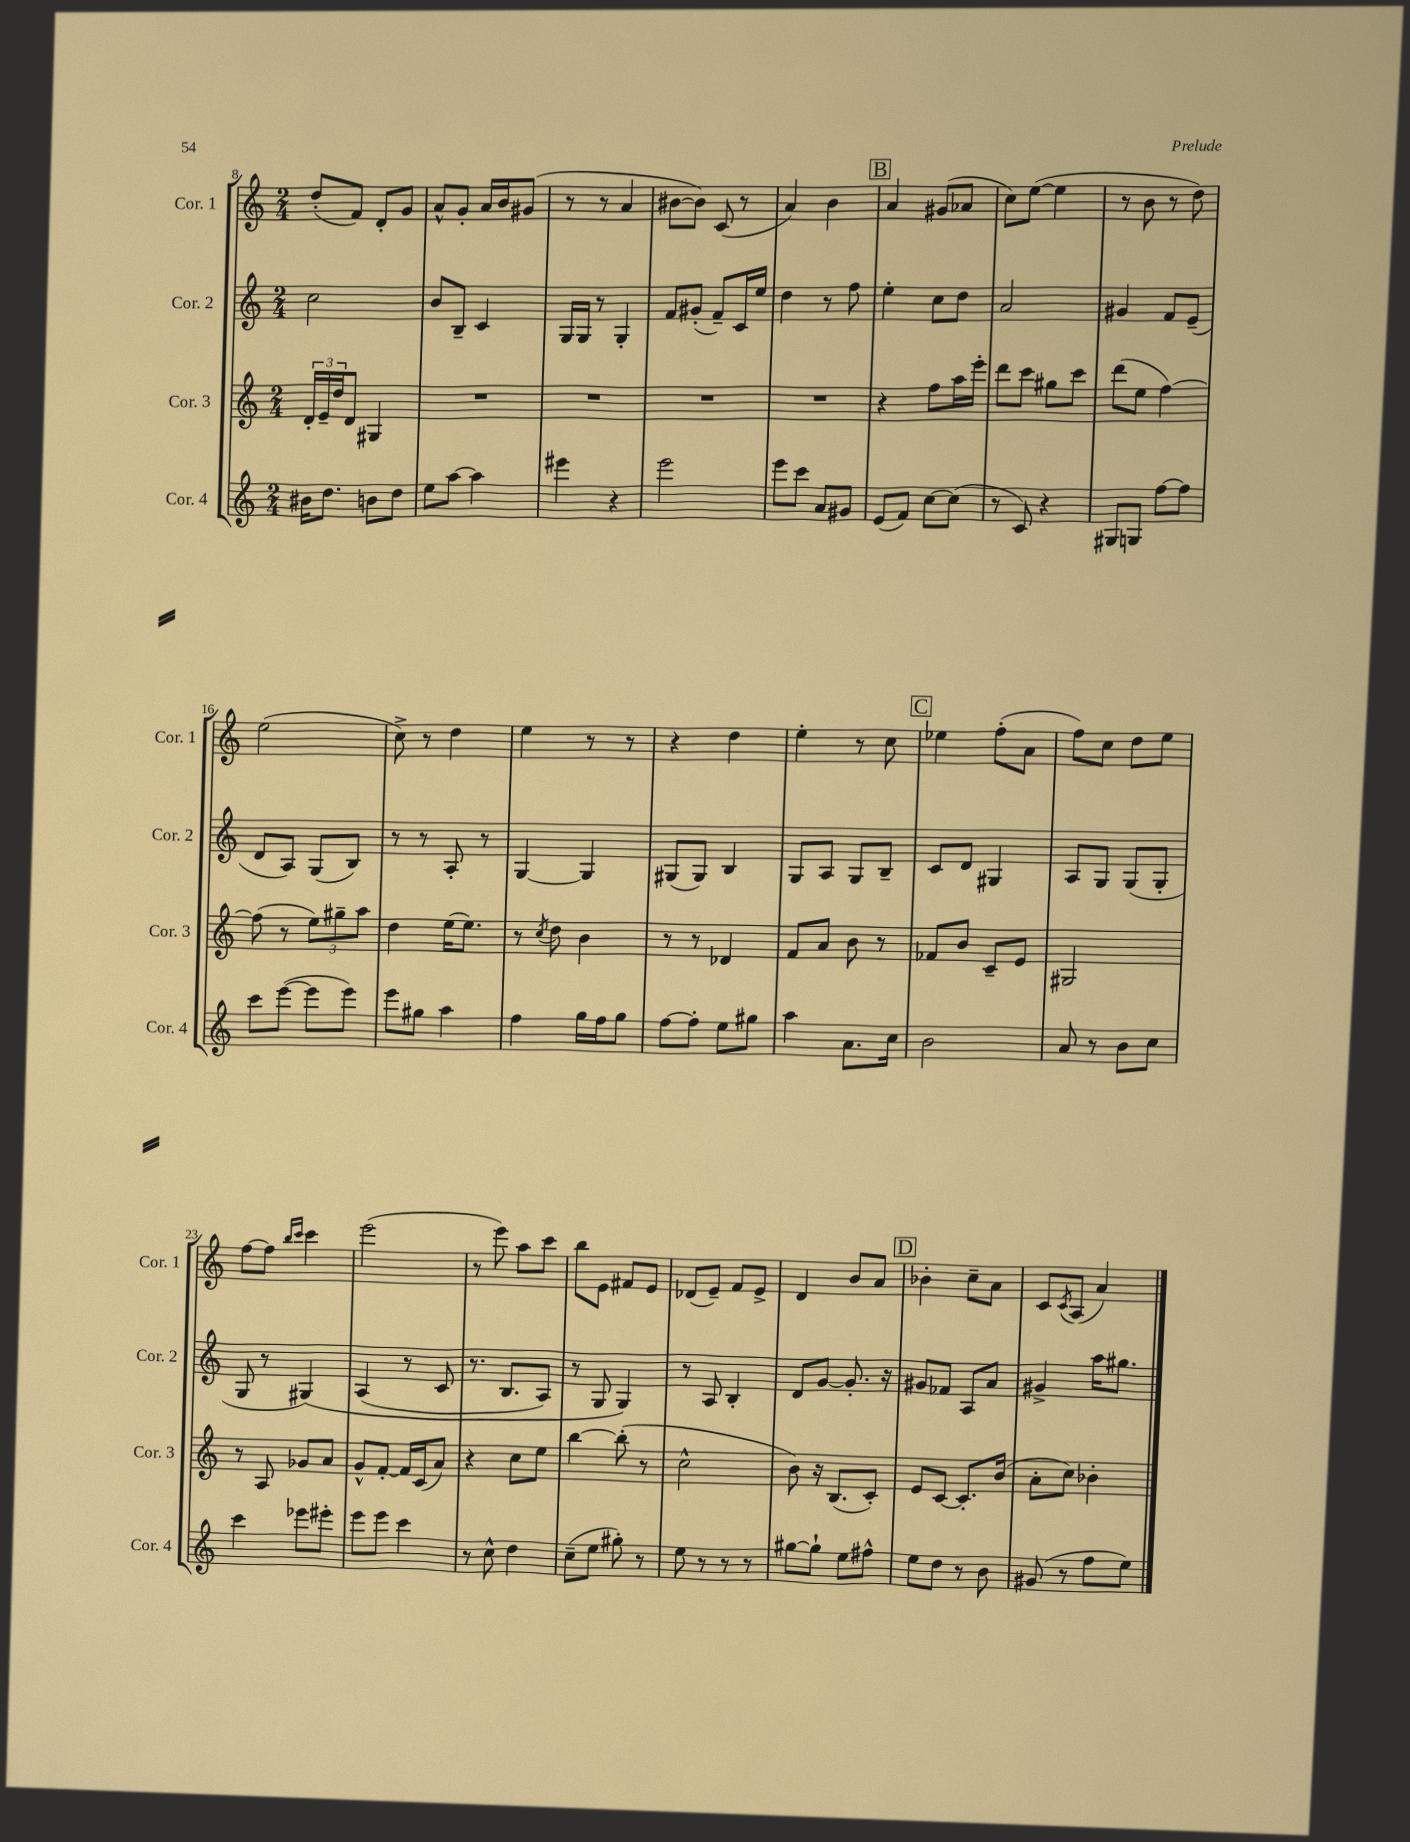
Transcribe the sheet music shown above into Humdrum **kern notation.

**kern	**kern	**kern	**kern
*part4	*part3	*part2	*part1
*staff4	*staff3	*staff2	*staff1
*I"Cor. 4	*I"Cor. 3	*I"Cor. 2	*I"Cor. 1
*I'Cor. 4	*I'Cor. 3	*I'Cor. 2	*I'Cor. 1
*clefG2	*clefG2	*clefG2	*clefG2
*k[]	*k[]	*k[]	*k[]
*M2/4	*M2/4	*M2/4	*M2/4
=8	=8	=8	=8
16b#X\KL	24d'/LL	2cc\	(8dd'/L
.	24e~/	.	.
8.dd\J	.	.	.
.	24dd/J	.	.
.	8d/J	.	8f/J)
8bn\L	4G#X/	.	8d'/L
8dd\J	.	.	8g/J
=9	=9	=9	=9
8ee\L	2r	8b/L	8a^^/L
[8aa\J	.	8B~/J	8g'/J
4aa\]	.	4c/	16a/LL
.	.	.	16b/J
.	.	.	(8g#X/J
=10	=10	=10	=10
4eee#X\	2r	16G/LL	8r
.	.	16G/JJ	.
.	.	8r	8r
4r	.	4G'/	4a/
=11	=11	=11	=11
2eee\	2r	8f/L	[8b#X\L
.	.	(8g#X'/J	8b#\J])
.	.	8f~/L)	(8c/
.	.	16c/L	8r
.	.	16ee/JJ	.
=12	=12	=12	=12
8eee\L	2r	4dd\	4a/)
8ccc\J	.	.	.
8a/L	.	8r	4b\
8g#X/J	.	8ff\	.
!!LO:REH:place=s1:t=B
=13	=13	=13	=13
(8e/L	4r	4ee'\	4a/
8f/J)	.	.	.
[8cc\L	8ff\L	8cc\L	(8g#X/L
(8cc\J]	16aa\L	8dd\J	8a-X/J
.	16eee'\JJ	.	.
=14	=14	=14	=14
8r	8ddd\L	2a/	8cc\L)
8c/)	8ccc\J	.	([8ee\J
4r	8gg#X\L	.	4ee\]
.	8ccc\J	.	.
=15	=15	=15	=15
8G#X/L	(8ddd\L	4g#X/	8r
8Gn/J	8ee\J	.	8b\
[8ff\L	[4ff\)	8f/L	8r
8ff\J]	.	(8e~/J	8dd\)
!!LO:LB:g=z
=16	=16	=16	=16
8ccc\L	(8ff\]	8d/L	(2ee\
([8eee\J	8r	8A/J)	.
8eee\L]	12ee\L)	(8G/L	.
.	12gg#X~\	.	.
8eee\J)	.	8B/J)	.
.	12aa\J	.	.
=17	=17	=17	=17
8eee\L	4dd\	8r	8cc^\)
8gg#X\J	.	8r	8r
4aa\	(16ee\KL	8A'/	4dd\
.	8.ee\J)	.	.
.	.	8r	.
=18	=18	=18	=18
4ff\	8r	[4G/	4ee\
.	8qcc/	.	.
.	8dd\	.	.
16gg\LL	4b\	4G/]	8r
16ff\J	.	.	.
8gg\J	.	.	8r
=19	=19	=19	=19
[8ff\L	8r	(8G#X/L	4r
8ff'\J]	8r	8G#/J)	.
8ee\L	4d-X/	4B/	4dd\
8gg#X\J	.	.	.
=20	=20	=20	=20
4aa\	8f/L	8G/L	4ee'\
.	8a/J	8A/J	.
8.a\L	8b\	8G/L	8r
.	8r	8B~/J	8cc\
16cc\Jk	.	.	.
!!LO:REH:place=s1:t=C
=21	=21	=21	=21
2b\	8f-X/L	8c/L	4ee-X\
.	8b/J	8d/J	.
.	8c~/L	4G#X/	(8ff'\L
.	8e/J	.	8a\J
=22	=22	=22	=22
8a/	2G#X/	8A/L	8ff\L)
8r	.	8G/J	8cc\J
8b\L	.	(8G/L	8dd\L
8cc\J	.	8G'/J	8ee\J
!!LO:LB:g=z
=23	=23	=23	=23
4ccc\	8r	8G/	[8ff\L
.	8A/	8r	8ff\J]
.	.	.	16qqbb/LL
.	.	.	16qqccc/JJ
8eee-X\L	8g-X/L	(4G#X/)	4ccc\
8eee#X'\J	8a/J	.	.
=24	=24	=24	=24
8eee\L	8g^^/L	(4A/	(2eee\
8eee\J	[8f'/J	.	.
4ccc\	16f/LL]	8r	.
.	(16c/J	.	.
.	8a/J)	8c/	.
=25	=25	=25	=25
8r	4r	8.r	8r
8cc^^\	.	.	8eee\)
.	.	8.B/L	.
4dd\	8cc\L	.	8aa\L
.	8ee\J	8A/J)	8ccc\J
=26	=26	=26	=26
(8cc~\L	[4bb\	8r	8bb\L
8ee\J	.	8G/	8e\J
8gg#X'\)	(8bb'\]	4G/)	8f#X/L
8r	8r	.	8e/J
=27	=27	=27	=27
8ee\	2cc^^\	8r	(8d-X/L
8r	.	8A/	8e~/J)
8r	.	4B'/	8f/L
8r	.	.	8e^/J
=28	=28	=28	=28
[8gg#X\L	8b\)	8d/L	4d/
8gg#`\J]	16r	[8g/J	.
.	(8.B/L	.	.
8ee\L	.	8.g'/]	8b/L
8ff#X^^\J	8c'/J)	.	8a/J
.	.	16r	.
!!LO:REH:place=s1:t=D
=29	=29	=29	=29
8ee\L	8e/L	8g#X/L	4b-X'\
8dd\J	[8c/J	8f-X/J	.
8r	8.c'/L]	8A/L	8cc~\L
8b\	.	8a/J	8a\J
.	(16b/Jk	.	.
=30	=30	=30	=30
(8g#X/	8a'\L	4g#X^/	8c/L
.	.	.	8qc/
8r	8cc\J)	.	(8A/J
8ff\L	4b-X'\	16aa\KL	4a/)
.	.	8.gg#X\J	.
8ee\J)	.	.	.
==	==	==	==
*-	*-	*-	*-
